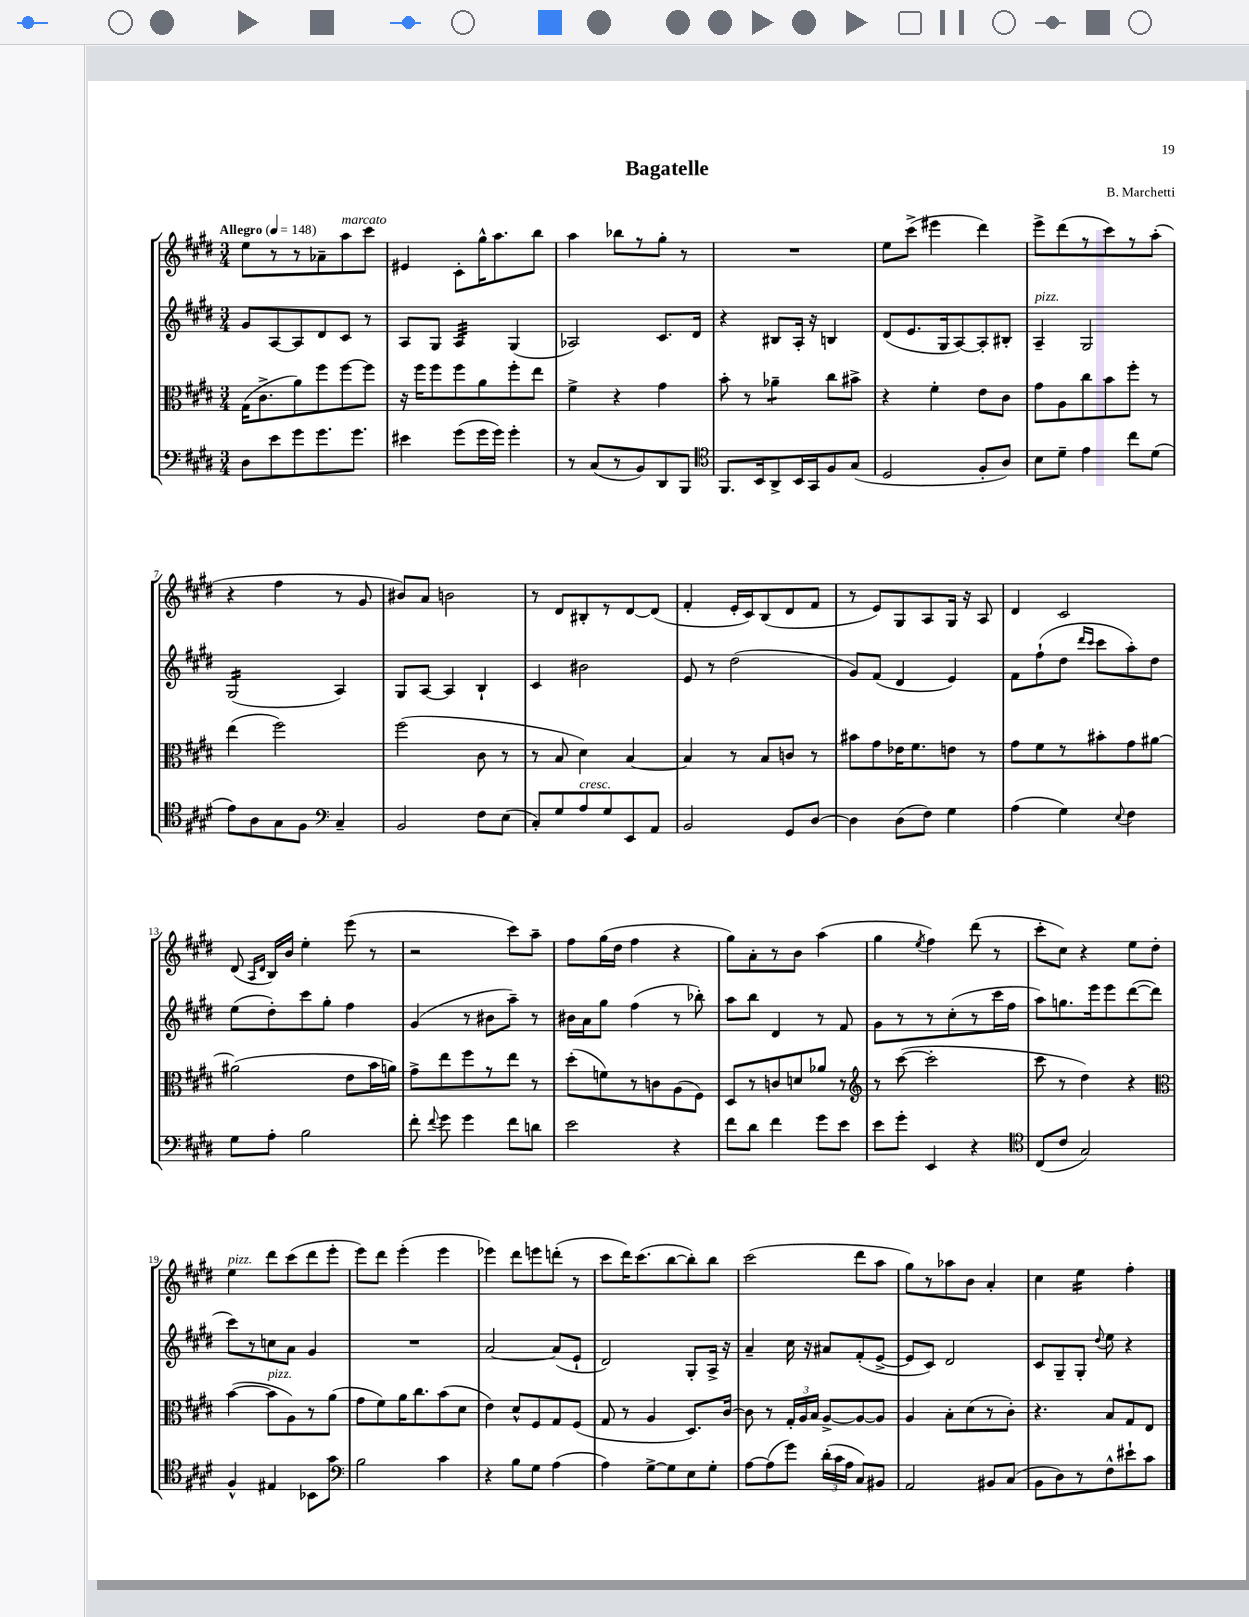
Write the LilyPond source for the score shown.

\header { title = "Bagatelle" composer = "B. Marchetti" }
<<
\new StaffGroup <<
\new Staff = "s0" {
    \clef treble \key e \major \numericTimeSignature \time 3/4 \tempo "Allegro" 4 = 148
    \autoBeamOff e''8[ r8 r8 aes'8-- a''8^\markup { \italic "marcato" } cis'''8] |
    eis'4 cis'8[-. gis''16-^ a''8. b''8] |
    a''4 bes''8[ r8 gis''8]-. r8 |
    R2. |
    e''8[ cis'''8]->( eis'''4 dis'''4) |
    e'''8[-> dis'''8( r8 cis'''8) r8 a''8]-.( |
    r4 fis''4 r8 gis'8 |
    bis'8[) a'8] b'2 |
    r8 dis'8[ bis8-. r8 dis'8~ dis'8]( |
    fis'4-. e'16[-. cis'16) b8( dis'8 fis'8] |
    r8 e'8[) gis8 a8 gis16] r16 a8 |
    dis'4 cis'2 |
    dis'8( \grace { a16[ dis'16] } b16[) b'16] e''4-. e'''8( r8 |
    r2 cis'''8[) a''8]-- |
    fis''8[ gis''16( dis''16] fis''4 r4 |
    gis''8[) a'8-. r8 b'8] a''4( |
    gis''4 \acciaccatura { e''8 } fis''4) dis'''8( r8 |
    cis'''8[-. cis''8]) r4 e''8[ dis''8]-. |
    e''4^\markup { \italic "pizz." } dis'''8[ cis'''8( dis'''8 e'''8]-. |
    e'''8[) dis'''8] e'''4-.( e'''4 |
    ees'''4) dis'''8[ e'''8 d'''8]-.( r8 |
    cis'''8[ dis'''16) cis'''8.( b''8~ b''8-.) b''8] |
    cis'''2( dis'''8[ a''8] |
    gis''8[) r8 aes''8 b'8] a'4-. |
    cis''4 e''4:16 fis''4-. \bar "|." |
}
\new Staff = "s1" {
    \clef treble \key e \major \numericTimeSignature \time 3/4
    \autoBeamOff gis'8[ a8~ a8 dis'8 cis'8] r8 |
    a8[ gis8] a4:32 gis4( |
    aes2) cis'8.[ dis'16] |
    r4 bis8[ a16]-. r16 b4 |
    dis'8[( e'8. gis16 a8~) a8-. bis8]-. |
    a4--^\markup { \italic "pizz." } gis2 |
    gis2:16( a4) |
    gis8[ a8]~ a4 b4-! |
    cis'4 bis'2 |
    e'8 r8 dis''2( |
    gis'8[) fis'8]( dis'4 e'4) |
    fis'8[ fis''8-!( dis''8] \grace { dis'''16[ cis'''16] } cis'''8[ a''8-.) dis''8] |
    e''8[( dis''8-.) cis'''8 gis''8]-. fis''4 |
    gis'4( r8 bis'8[ a''8]--) r8 |
    bis'16[ a'16 gis''8] fis''4( r8 bes''8-.) |
    a''8[ b''8] dis'4 r8 fis'8 |
    gis'8[ r8 r8 cis''8-.( r8 cis'''16 fis''16] |
    a''8[) g''8. e'''16 e'''8 dis'''8~( dis'''8] |
    cis'''8[) r8 c''8 a'8] gis'4 |
    R2. |
    a'2~ a'8[( e'8]-! |
    dis'2) gis8[-. a16]-> r16 |
    a'4-- cis''16 r16 ais'8[ fis'8-.( e'8]~-> |
    e'8[ cis'8]) dis'2 |
    cis'8[ gis8-- gis8]-. \appoggiatura { dis''8 } e''8 r4 \bar "|." |
}
\new Staff = "s2" {
    \clef alto \key e \major \numericTimeSignature \time 3/4
    \autoBeamOff gis16[( cis'8.-> a'8) fis''8 fis''8~ fis''8] |
    r16 fis''16[ fis''8 fis''8 a'8 fis''8-. e''8] |
    fis'4-> r4 gis'4 |
    b'8-. r8 aes'4:8-- cis''8[ bis'8]-> |
    r4 fis'4-. e'8[ cis'8] |
    gis'8[ a8 cis''8 b'8 fis''8]-. r8 |
    e''4( fis''2) |
    fis''2( cis'8 r8 |
    r8 b8 dis'4) b4~ |
    b4 r8 b8[ c'8] r8 |
    bis'8[ gis'8 ees'16 fis'8. e'8] r8 |
    gis'8[ fis'8 r8 bis'8-. gis'8 ais'8]~ |
    ais'2( e'8[ b'16 a'16]) |
    gis'8[-> e''8 fis''8 r8 e''8] r8 |
    dis''8[-.( f'8) r8 c'8 a8( fis8]) |
    dis8[ r8 c'8 d'8 aes'8] r8 |
    \clef treble r8 cis'''8~( cis'''2-. |
    cis'''8 r8 dis''4) r4 |
    \clef alto b'4~( b'8[^\markup { \italic "pizz." } a8) r8 a'8]( |
    gis'8[ fis'8) a'16 cis''8. b'8( dis'8] |
    e'4) dis'8[-^ fis8 gis8 fis8]( |
    gis8 r8 a4 dis8.[) cis'16]~ |
    cis'8 r8 \tuplet 3/2 { gis16[-. a16 b16] } a8[~-> a8~ a8] |
    a4 b8[-. dis'8( r8 cis'8]-.) |
    r4. b8[ gis8 e8] \bar "|." |
}
\new Staff = "s3" {
    \clef bass \key e \major \numericTimeSignature \time 3/4
    \autoBeamOff dis8[ e'8 gis'8 gis'8. gis'8.] |
    eis'4 gis'8[( gis'16 gis'16]) gis'4-. |
    r8 cis8[( r8 b,8) dis,8 b,,8] |
    \clef tenor fis,8.[ b,16 a,8-> b,16 gis,16 fis8 gis8]( |
    dis2 fis8[-. a8]) |
    b8[ dis'8]-- e'4 cis''8[ dis'8]( |
    e'8[) a8 gis8 fis8] \clef bass cis4-- |
    b,2 fis8[ e8]( |
    cis8[-.) gis8 a8^\markup { \italic "cresc." } gis8 e,8 a,8] |
    b,2 gis,8[ dis8]~ |
    dis4 dis8[( fis8]) gis4 |
    a4( gis4) \appoggiatura { e8 } fis4 |
    gis8[ a8]-. b2 |
    fis'8-. \appoggiatura { fis'8 } gis'8 gis'4 fis'8[ d'8] |
    e'2 r4 |
    fis'8[ dis'8] fis'4 gis'8[ e'8] |
    e'8[ gis'8]-. e,4 r4 |
    \clef tenor cis8[( cis'8] gis2) |
    fis4-^ eis4 bes,8[ gis'8] |
    \clef bass b2 cis'4 |
    r4 b8[ gis8] a4( |
    a4) gis8[~-> gis8 e8 gis8]-. |
    a8[~ a8( gis'8]) \tuplet 3/2 { dis'16[-.( cis'16 a16] } cis8[) bis,8] |
    a,2 bis,8[ cis8]( |
    b,8[ dis8) r8 fis8-^ eis'8-! cis'8] \bar "|." |
}
>>
>>
